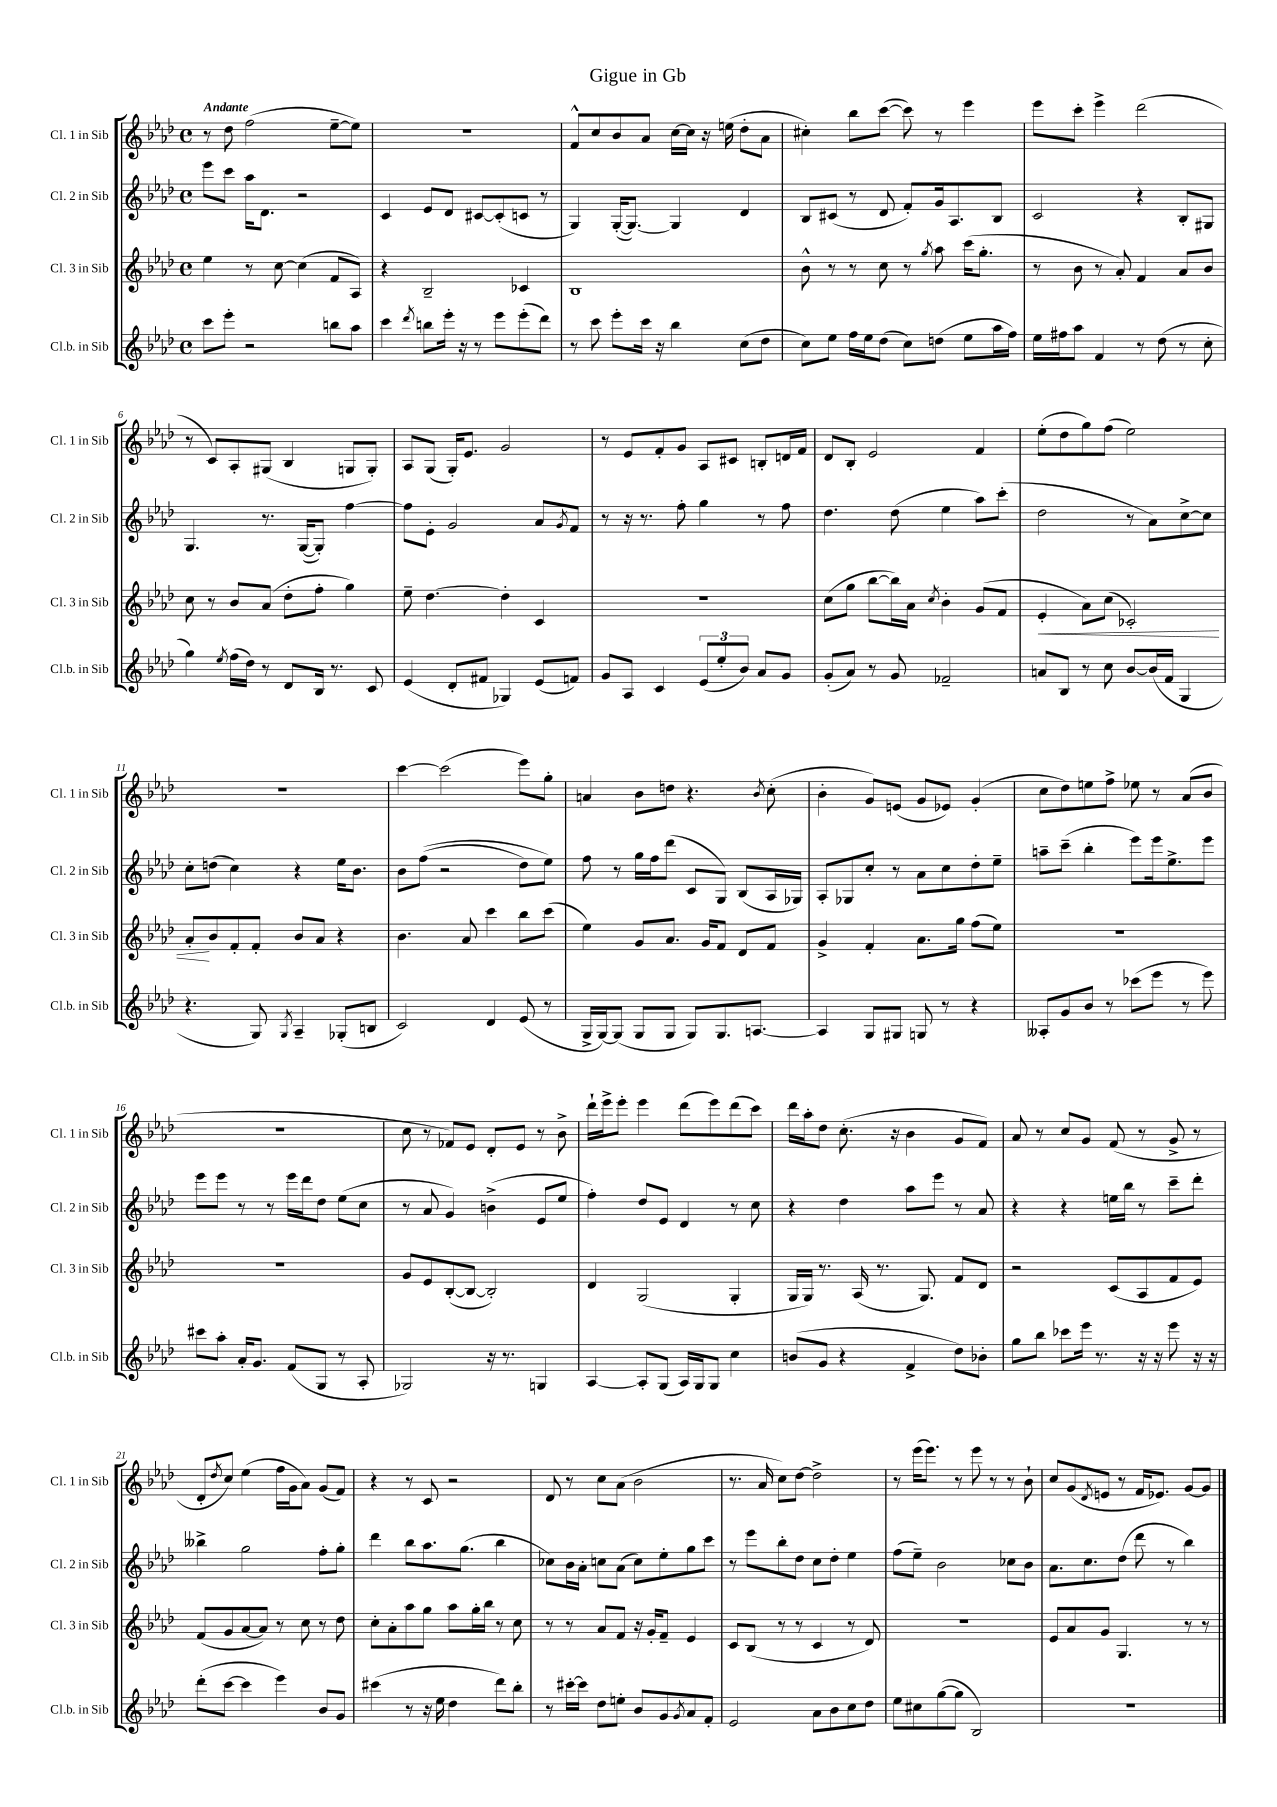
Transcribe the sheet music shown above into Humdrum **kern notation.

**kern	**kern	**dynam	**kern	**kern
*part4	*part3	*part3	*part2	*part1
*staff4	*staff3	*staff3	*staff2	*staff1
*I"Cl.b. in Sib	*I"Cl. 3 in Sib	*	*I"Cl. 2 in Sib	*I"Cl. 1 in Sib
*I'Cl.b. in Sib	*I'Cl. 3 in Sib	*	*I'Cl. 2 in Sib	*I'Cl. 1 in Sib
*clefG2	*clefG2	*	*clefG2	*clefG2
*k[b-e-a-d-]	*k[b-e-a-d-]	*	*k[b-e-a-d-]	*k[b-e-a-d-]
*M4/4	*M4/4	*	*M4/4	*M4/4
*met(c)	*met(c)	*	*met(c)	*met(c)
=1	=1	=1	=1	=1
!	!	!	!	!LO:TX:a:B:t=Andante
8ccc\L	4ee-\	.	8eee-\L	8r
8eee-'\J	.	.	8ccc\J	8dd-\
2r	8r	.	16aa-\KL	(2ff\
.	.	.	8.d-\J	.
.	[8cc\	.	.	.
.	(4cc\]	.	2r	.
8bbn\L	8f/L	.	.	[8ee-~\L
8aa-\J	8A-/J)	.	.	8ee-\J])
=2	=2	=2	=2	=2
4ccc\	4r	.	4c/	1r
8qddd-/	.	.	.	.
8bbn\L	2B-~/	.	8e-/L	.
16eee-'\Jk	.	.	8d-/J	.
16r	.	.	.	.
8r	.	.	[8c#X/L	.
8eee-\L	.	.	(8c#'/]	.
(8eee-'\	4c-X/	.	8cn/J	.
8ddd-\J)	.	.	8r	.
=3	=3	=3	=3	=3
8r	1B-	.	4G/)	8f^^/L
8ccc\	.	.	.	8cc/
8eee-'\L	.	.	([16G'/KL	8b-/
.	.	.	8.G/J_)	.
16ccc\Jk	.	.	.	8a-/J
16r	.	.	.	.
4bb-\	.	.	4G/]	[16cc\LL
.	.	.	.	16cc\JJ]
.	.	.	.	16r
.	.	.	.	(16een\
(8cc\L	.	.	4d-/	8dd-'\L
8dd-\J	.	.	.	8a-\J
=4	=4	=4	=4	=4
8cc\L)	8b-^^\	.	8B-/L	4cc#X'\)
8ee-\J	8r	.	(8c#X/J	.
16ff\LL	8r	.	8r	8bb-\L
16ee-\J	.	.	.	.
(8dd-\J	8cc\	.	8d-/	([8ccc\J
8cc\L)	8r	.	8f'/L)	8ccc\])
.	8qgg/	.	.	.
(8ddn\J	8aa-\	.	16g/k	8r
.	.	.	8.A-/	.
8ee-\L	(16ccc\KL	.	.	4eee-\
.	8.gg'\J	.	.	.
16aa-\L	.	.	8B-/J	.
16ff\JJ)	.	.	.	.
=5	=5	=5	=5	=5
16ee-\LL	8r	.	2c/	8eee-\L
16ff#X\J	.	.	.	.
8aa-\J	8b-\	.	.	8ccc'\J
4f/	8r	.	.	4eee-^\
.	8a-'/)	.	.	.
8r	4f/	.	4r	(2ddd-\
(8dd-\	.	.	.	.
8r	8a-/L	.	8B-'/L	.
8cc'\	8b-/J	.	8G#X/J	.
!!LO:LB:g=z
=6	=6	=6	=6	=6
4gg\)	8cc\	.	4.G/	8r
.	8r	.	.	8c/L)
8qee-/	.	.	.	.
(16ff\LL	8b-/L	.	.	8A-'/
16dd-\JJ)	.	.	.	.
8r	(8a-/J	.	8.r	(8G#X/J
8d-/L	8dd-'\L	.	.	4B-/
.	.	.	([16G/KL	.
16B-/Jk	8ff'\J	.	8G'/J])	.
8.r	.	.	.	.
.	4gg\)	.	[4ff\	8Gn/L
8c/	.	.	.	8G'/J)
=7	=7	=7	=7	=7
(4e-/	8ee-~\	.	8ff\L]	8A-/L
.	[4.dd-\	.	8e-'\J	(8G/J
8d-'/L	.	.	2g/	16G'/KL)
.	.	.	.	8.e-/J
8f#X/J	.	.	.	.
4G-X/)	4dd-'\]	.	.	2g/
(8e-/L	4c/	.	8a-/L	.
.	.	.	8qg/	.
8fn/J)	.	.	8f/J	.
=8	=8	=8	=8	=8
8g/L	1r	.	8r	8r
8A-/J	.	.	16r	8e-/L
.	.	.	8.r	.
4c/	.	.	.	8f'/
.	.	.	8ff'\	8g/J
(12e-/L	.	.	4gg\	8A-/L
12ee-'/	.	.	.	.
.	.	.	.	8c#X/J
12b-/J)	.	.	.	.
8a-/L	.	.	8r	8Bn'/L
8g/J	.	.	8ff\	16dn/L
.	.	.	.	16f/JJ
=9	=9	=9	=9	=9
(8g'/L	(8cc\L	.	4.dd-\	8d-/L
8a-/J)	8gg\J	.	.	8B-'/J
8r	[8bb-\L	.	.	2e-/
8g/	16bb-\L])	.	(8dd-\	.
.	16a-\JJ	.	.	.
.	8qcc/	.	.	.
2f-X~/	4b-'\	.	4ee-\	.
.	(8g/L	.	8aa-\L)	4f/
.	8f/J	.	(8ccc'\J	.
=10	=10	=10	=10	=10
!	!	!LO:HP:b	!	!
8an/L	4e-'/	<	2dd-\	(8ee-'\L
8B-/J	.	.	.	8dd-\
8r	8a-\L)	.	.	8gg\)
8cc\	(8cc\J	.	.	(8ff\J
[8b-/L	2c-X'/)	.	8r	2ee-\)
(16b-/L]	.	.	8a-\L)	.
16f/JJ	.	.	.	.
4G/	.	.	[8cc^\	.
.	.	.	8cc\J]	.
!!LO:LB:g=z
=11	=11	=11	=11	=11
4.r	8a-'/L	.	8cc'\L	1r
.	8b-/	[	(8ddn\J	.
.	8f'/	.	4cc\)	.
8G/)	8f'/J	.	.	.
8qG/	.	.	.	.
4A-~/	8b-/L	.	4r	.
.	8a-/J	.	.	.
(8G-X'/L	4r	.	16ee-\KL	.
.	.	.	8.b-\J	.
8Bn/J	.	.	.	.
=12	=12	=12	=12	=12
2c/)	4.b-\	.	8b-\L	[4ccc\
.	.	.	((8ff\J	.
.	.	.	2r	(2ccc\]
.	8a-/	.	.	.
4d-/	4ccc\	.	.	.
(8e-/	8bb-\L	.	8dd-\L)	8eee-\L)
8r	(8ccc\J	.	8ee-\J)	8gg'\J
=13	=13	=13	=13	=13
16G^/LL	4ee-\)	.	8ff\	4an/
[16G/J)	.	.	.	.
(8G/J]	.	.	8r	.
8G/L	8g/L	.	16gg\LL	8b-\L
.	.	.	16ff\J	.
8G/J	8.a-/J	.	(8ddd-\J	8ddn\J
8G/L)	.	.	8c/L	4.r
.	16g/KL	.	.	.
8.G/	8f/J	.	8G/J)	.
.	8d-/L	.	(8B-/L	.
[8.An/J	.	.	.	.
.	.	.	.	8qb-/
.	8f/J	.	16A-/L	(8cc'\
.	.	.	16G-X/JJ)	.
=14	=14	=14	=14	=14
4A/]	4g^/	.	8A-'/L	4b-'\
.	.	.	8G-X/	.
8G/L	4f'/	.	8cc'/J	8g/L)
8G#X/J	.	.	8r	(8en/J
8Gn/	8.a-\L	.	8a-\L	8g/L
8r	.	.	8cc\	8e-X/J)
.	16gg\Jk	.	.	.
4r	(8ff\L	.	8dd-'\	(4g'/
.	8ee-\J)	.	8ee-~\J	.
=15	=15	=15	=15	=15
8A--X'/L	1r	.	8aan~\L	8cc\L
8g/	.	.	(8ccc~\J	8dd-\)
8b-/J	.	.	4bb-'\	8een\
8r	.	.	.	8ff^\J
(8ccc-X\L	.	.	8eee-\L)	8ee-X\
8eee-\J	.	.	16eee-\k	8r
.	.	.	8.ee-^\	.
8r	.	.	.	(8a-/L
8eee-\)	.	.	8eee-\J	8b-/J
!!LO:LB:g=z
=16	=16	=16	=16	=16
8ccc#X\L	1r	.	8eee-\L	1r
8aa-'\J	.	.	8eee-\J	.
16a-'/KL	.	.	8r	.
8.g/J	.	.	.	.
.	.	.	8r	.
(8f/L	.	.	16eee-\LL	.
.	.	.	16ddd-\J	.
8G/J	.	.	8dd-\J	.
8r	.	.	(8ee-\L	.
8A-'/	.	.	8cc\J	.
=17	=17	=17	=17	=17
2G-X/)	8g/L	.	8r	8cc\
.	8e-/	.	8a-/	8r
.	([8B-'/	.	4g/)	8f-X/L)
.	8B-/J_	.	.	8e-/J
16r	2B-'/])	.	(4bn^\	8d-'/L
8.r	.	.	.	.
.	.	.	.	8e-/J
4Gn/	.	.	8e-/L	8r
.	.	.	8ee-/J	8b-^\
=18	=18	=18	=18	=18
[4A-/	4d-/	.	4ff'\)	16ddd-`\LL
.	.	.	.	16eee-^\J
.	.	.	.	8eee-'\J
8A-'/L]	(2G/	.	8dd-/L	4eee-\
(8G/J	.	.	8e-/J	.
16A-/LL)	.	.	4d-/	(8ddd-\L
16G/J	.	.	.	.
8G/J	.	.	.	8eee-\)
4cc\	4G'/	.	8r	(8ddd-\
.	.	.	8cc\	8ccc\J)
=19	=19	=19	=19	=19
(8bn/L	16G/LL	.	4r	16ddd-\LL
.	16G/JJ)	.	.	16aa-'\J
8g/J	8.r	.	.	8dd-\J
4r	.	.	4dd-\	(8.cc'\
.	(16A-/	.	.	.
.	8.r	.	.	.
.	.	.	.	16r
4f^/	.	.	8aa-\L	4b-\
.	8.G/)	.	.	.
.	.	.	8eee-\J	.
8dd-\L)	8f/L	.	8r	8g/L
8b-X'\J	8d-/J	.	8a-/	8f/J)
=20	=20	=20	=20	=20
8gg\L	2r	.	4r	8a-/
8bb-\J	.	.	.	8r
8ccc-X\L	.	.	4r	8cc/L
16eee-\Jk	.	.	.	8g/J
8.r	.	.	.	.
.	(8c/L	.	16een\LL	(8f/
.	.	.	16bb-\JJ	.
16r	8A-/	.	8r	8r
16r	.	.	.	.
8eee-\	8f/	.	8ccc~\L	8g^/
16r	8e-/J)	.	8ddd-'\J	8r
16r	.	.	.	.
!!LO:LB:g=z
=21	=21	=21	=21	=21
(8ddd-'\L	(8f/L	.	4bb--X^\	8d-'/L
.	.	.	.	8qdd-/
[8ccc\J	8g/	.	.	8cc/J)
4ccc\]	[8a-/	.	2gg\	(4ee-\
.	8a-/J])	.	.	.
4eee-\)	8r	.	.	16ff\LL
.	.	.	.	16g\J
.	8cc\	.	.	8a-\J)
8b-/L	8r	.	8ff'\L	(8g/L
8g/J	8dd-\	.	8gg'\J	8f/J)
=22	=22	=22	=22	=22
(4ccc#X\	8cc'\L	.	4ddd-\	4r
.	8a-'\	.	.	.
8r	8aa-\	.	8bb-\L	8r
16r	8gg\J	.	8.aa-\	8c/
16ee-\	.	.	.	.
4dd-\	8aa-\L	.	.	2r
.	.	.	(8.gg\J	.
.	16gg'\L	.	.	.
.	16bb-\JJ	.	.	.
8ddd-\L)	8r	.	4bb-\	.
8bb-'\J	8cc\	.	.	.
=23	=23	=23	=23	=23
8r	8r	.	8cc-X\L)	8d-/
[16ccc#X'\LL	8r	.	16b-\L	8r
16ccc#\JJ]	.	.	16a-'\JJ	.
8dd-\L	8a-/L	.	8ccn\L	8cc\L
8een'\J	8f/J	.	(8a-\J	(8a-\J
8b-/L	16r	.	8cc\L)	2b-\
.	16g'/KL	.	.	.
8g/	8f~/J	.	8ee-'\	.
8qg/	.	.	.	.
8a-/	4e-/	.	8gg\	.
8f'/J	.	.	8ccc\J	.
=24	=24	=24	=24	=24
2e-/	8c/L	.	8r	8.r
.	(8B-/J	.	8eee-\L	.
.	.	.	.	16a-/
.	8r	.	8bb-'\	8cc\L)
.	8r	.	8dd-\J	[8dd-\J
8a-\L	4c/	.	8cc\L	2dd-^\]
8b-\	.	.	8dd-'\J	.
8cc\	8r	.	4ee-\	.
8dd-\J	8d-/)	.	.	.
=25	=25	=25	=25	=25
8ee-\L	1r	.	(8ff\L	8r
8cc#X\	.	.	8ee-~\J)	(16eee-\KL
.	.	.	.	8.eee-\J)
([8gg\	.	.	2b-\	.
8gg\J]	.	.	.	8r
2B-/)	.	.	.	8eee-\
.	.	.	.	8r
.	.	.	8cc-X\L	8r
.	.	.	8b-\J	8b-`\
=26	=26	=26	=26	=26
1r	8e-/L	.	8.a-\L	8cc/L
.	8a-/	.	.	(8g/
.	.	.	8.cc\	.
.	.	.	.	8qd-/
.	8g/J	.	.	8en/J
.	4.G/	.	(8dd-\J	8r
.	.	.	8ddd-\	16f/KL
.	.	.	.	8.e-X/J)
.	.	.	8r	.
.	8r	.	4bb-\)	[8g/L
.	8r	.	.	8g/J]
==	==	==	==	==
*-	*-	*-	*-	*-
